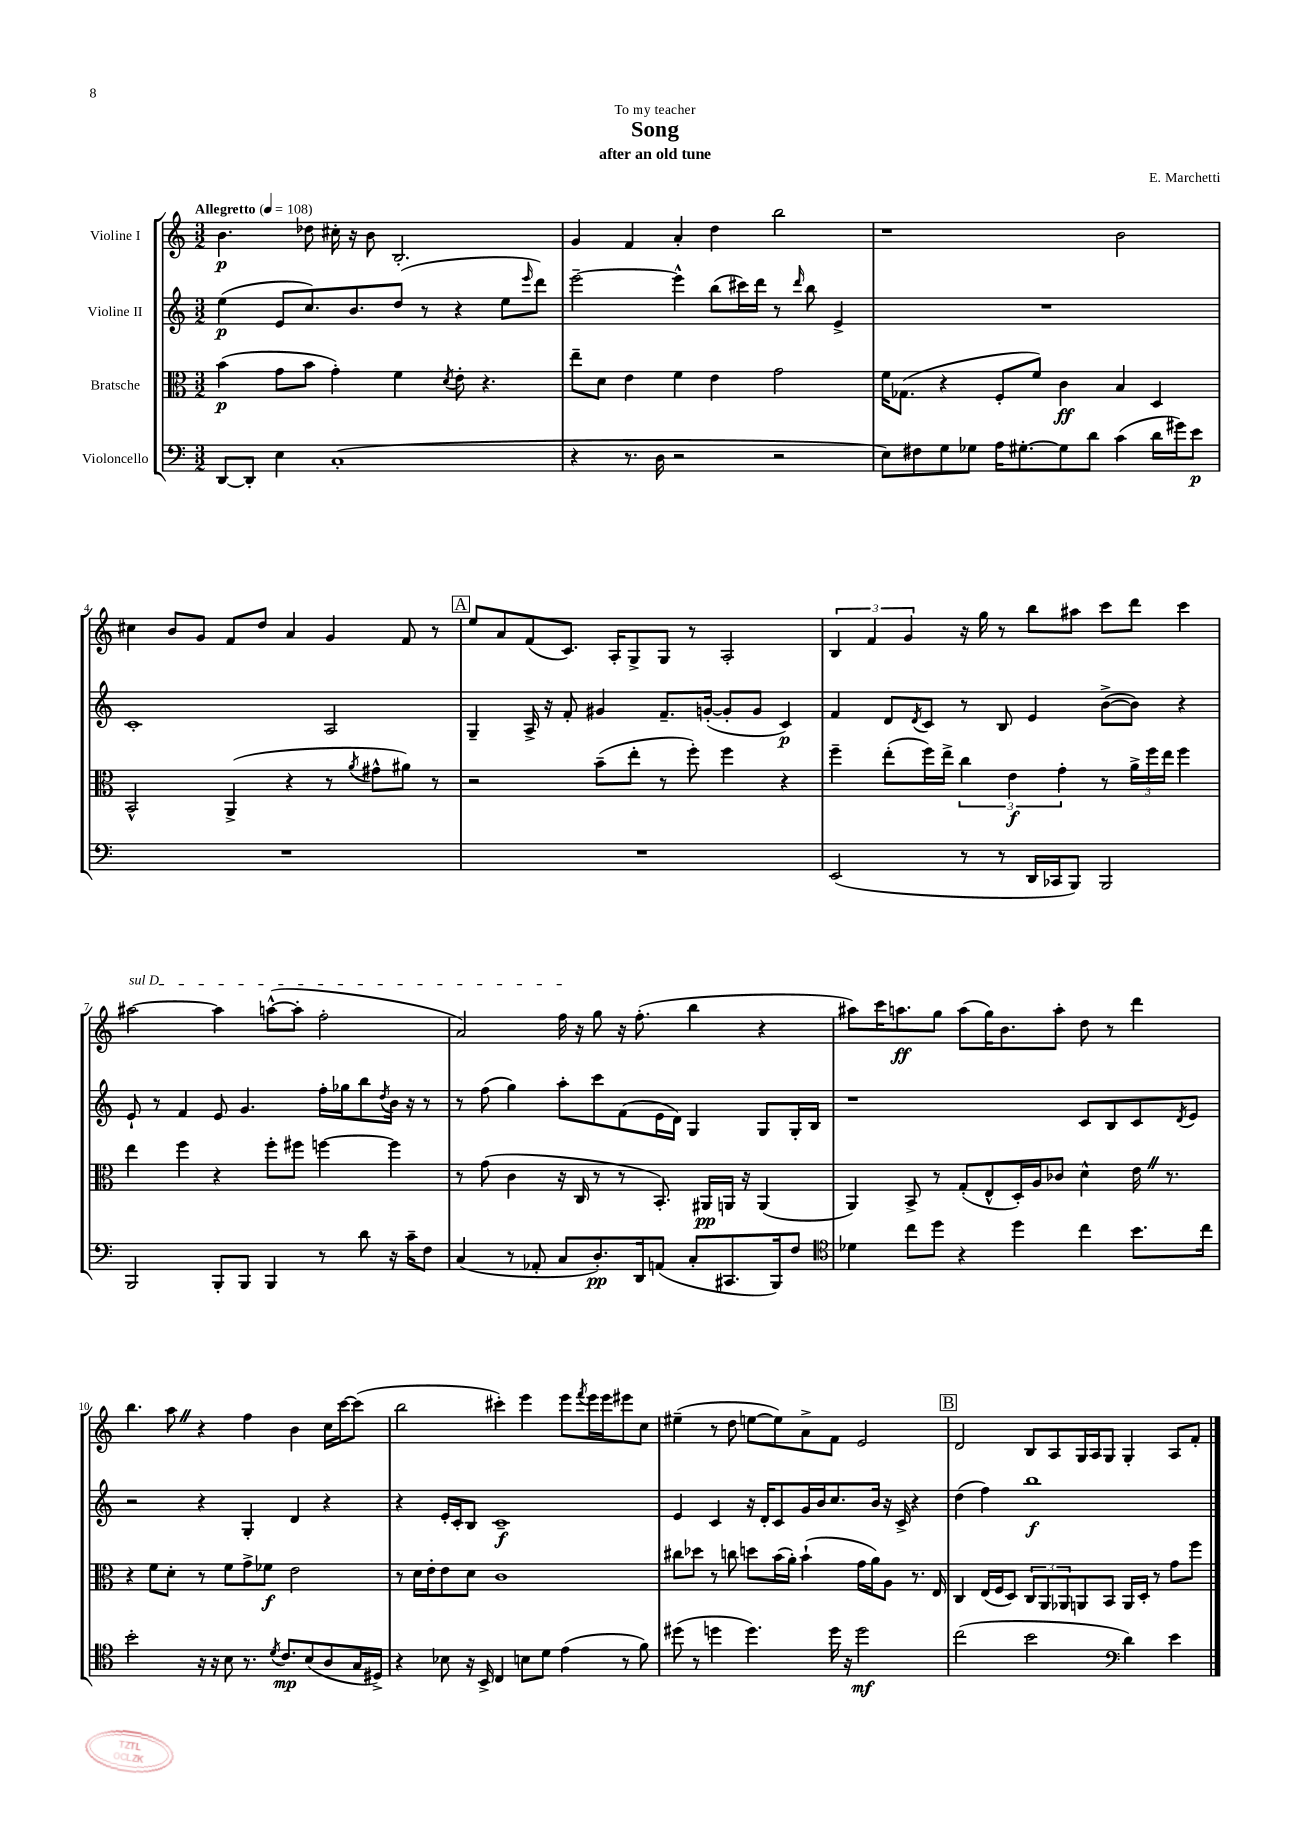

**kern	**dynam	**kern	**dynam	**kern	**dynam	**kern	**dynam
*part4	*part4	*part3	*part3	*part2	*part2	*part1	*part1
*staff4	*staff4	*staff3	*staff3	*staff2	*staff2	*staff1	*staff1
*I"Violoncello	*	*I"Bratsche	*	*I"Violine II	*	*I"Violine I	*
*clefF4	*	*clefC3	*	*clefG2	*	*clefG2	*
*k[]	*	*k[]	*	*k[]	*	*k[]	*
*M3/2	*	*M3/2	*	*M3/2	*	*M3/2	*
*MM108	*	*MM108	*	*MM108	*	*MM108	*
=1	=1	=1	=1	=1	=1	=1	=1
!	!	!	!	!	!	!LO:TX:a:B:t=Allegretto	!
[8DD/L	.	(4b\	p	(4ee\	p	4.b\	p
8DD'/J]	.	.	.	.	.	.	.
4E\	.	8g\L	.	8e/L	.	.	.
.	.	8b\J	.	8.cc/)	.	8dd-X\	.
(1C'	.	4g'\)	.	.	.	16cc#X'\	.
.	.	.	.	8.b/	.	16r	.
.	.	.	.	.	.	8b\	.
.	.	4f\	.	(8dd/J	.	2.B'/	.
.	.	.	.	8r	.	.	.
.	.	8qd/	.	.	.	.	.
.	.	8e'\	.	4r	.	.	.
.	.	4.r	.	.	.	.	.
.	.	.	.	8ee\L	.	.	.
.	.	.	.	16qqeee/	.	.	.
.	.	.	.	8ddd\J)	.	.	.
=2	=2	=2	=2	=2	=2	=2	=2
4r	.	8ee~\L	.	[2eee~\	.	4g/	.
.	.	8d\J	.	.	.	.	.
8.r	.	4e\	.	.	.	4f/	.
16D\	.	.	.	.	.	.	.
2r	.	4f\	.	4eee^^\]	.	4a'/	.
.	.	4e\	.	(8bb\L	.	4dd\	.
.	.	.	.	16ccc#X\L)	.	.	.
.	.	.	.	16ddd\JJ	.	.	.
2r	.	2g\	.	8r	.	2bb\	.
.	.	.	.	16qqddd/	.	.	.
.	.	.	.	8bb\	.	.	.
.	.	.	.	4e^/	.	.	.
=3	=3	=3	=3	=3	=3	=3	=3
8E\L)	.	16f\KL	.	1.r	.	1r	.
.	.	(8.G-X\J	.	.	.	.	.
8F#X\	.	.	.	.	.	.	.
8G\	.	4r	.	.	.	.	.
8G-X\J	.	.	.	.	.	.	.
16A\KL	.	8F'/L	.	.	.	.	.
[8.G#X'\	.	.	.	.	.	.	.
.	.	8f/J)	.	.	.	.	.
8G#\]	.	4c\	ff	.	.	.	.
8d\J	.	.	.	.	.	.	.
(4c\	.	4B/	.	.	.	2b\	.
16d\LL	.	4D/	.	.	.	.	.
16g#X\J)	.	.	.	.	.	.	.
8e\J	p	.	.	.	.	.	.
!!LO:LB:g=z
=4	=4	=4	=4	=4	=4	=4	=4
1.r	.	2BB^^/	.	1c'	.	4cc#X\	.
.	.	.	.	.	.	8b/L	.
.	.	.	.	.	.	8g/J	.
.	.	(4AA^/	.	.	.	8f/L	.
.	.	.	.	.	.	8dd/J	.
.	.	4r	.	.	.	4a/	.
.	.	8r	.	2A/	.	4g/	.
.	.	8qa/	.	.	.	.	.
.	.	8g#X^^\L	.	.	.	.	.
.	.	8a#X\J)	.	.	.	8f/	.
.	.	8r	.	.	.	8r	.
!!LO:REH:place=s1:t=A
=5	=5	=5	=5	=5	=5	=5	=5
1.r	.	2r	.	4G~/	.	8ee/L	.
.	.	.	.	.	.	8a/	.
.	.	.	.	16A^/	.	(8f/	.
.	.	.	.	16r	.	.	.
.	.	.	.	8f'/	.	8.c/J)	.
.	.	(8b~\L	.	4g#X/	.	.	.
.	.	.	.	.	.	16A'/KL	.
.	.	8ee'\J	.	.	.	8G^/	.
.	.	8r	.	8.f~/L	.	8G/J	.
.	.	8ff'\)	.	.	.	8r	.
.	.	.	.	([16gn'/Jk	.	.	.
.	.	4ff\	.	8g'/L]	.	2A'/	.
.	.	.	.	8g/J	.	.	.
.	.	4r	.	4c/)	p	.	.
=6	=6	=6	=6	=6	=6	=6	=6
(2EE/	.	4ff~\	.	4f/	.	6B/	.
.	.	.	.	.	.	6f/	.
.	.	(8ee'\L	.	8d/L	.	.	.
.	.	.	.	.	.	6g/	.
.	.	.	.	8qd/	.	.	.
.	.	16ff\L)	.	8c/J	.	.	.
.	.	16ee^\JJ	.	.	.	.	.
8r	.	6cc\	.	8r	.	16r	.
.	.	.	.	.	.	16gg\	.
8r	.	.	.	8B/	.	8r	.
.	.	6e\	f	.	.	.	.
16DD/LL	.	.	.	4e/	.	8bb\L	.
16CC-X/J	.	.	.	.	.	.	.
.	.	6g'\	.	.	.	.	.
8BBB/J)	.	.	.	.	.	8aa#X\J	.
2BBB/	.	8r	.	([8b^\L	.	8ccc\L	.
.	.	24a^\LL	.	8b\J])	.	8ddd\J	.
.	.	24ff\	.	.	.	.	.
.	.	24ee\JJ	.	.	.	.	.
.	.	4ff\	.	4r	.	4ccc\	.
!!LO:LB:g=z
=7	=7	=7	=7	=7	=7	=7	=7
!	!	!	!	!	!	!LO:TX:a:i:t=sul D	!
2BBB/	.	4ee\	.	8e`/	.	[2aa#X\	.
.	.	.	.	8r	.	.	.
.	.	4ff\	.	4f/	.	.	.
8BBB'/L	.	4r	.	8e/	.	4aa#\]	.
8BBB/J	.	.	.	4.g/	.	.	.
4BBB/	.	8ff'\L	.	.	.	([8aan^^\L	.
.	.	8ff#X\J	.	.	.	8aa'\J]	.
8r	.	[4ffn\	.	16ff'\LL	.	2ff'\	.
.	.	.	.	16gg-X\J	.	.	.
8d\	.	.	.	8bb\	.	.	.
.	.	.	.	8qdd/	.	.	.
16r	.	4ff\]	.	16b\Jk	.	.	.
16c~\KL	.	.	.	16r	.	.	.
8F\J	.	.	.	8r	.	.	.
=8	=8	=8	=8	=8	=8	=8	=8
(4C/	.	8r	.	8r	.	2a/)	.
.	.	(8g\	.	(8ff\	.	.	.
8r	.	4c\	.	4gg\)	.	.	.
8AA-X'/	.	.	.	.	.	.	.
8C/L	.	16r	.	8aa'\L	.	16ff\	.
.	.	16C/	.	.	.	16r	.
8.D'/)	pp	8r	.	8ccc\	.	8gg\	.
.	.	8r	.	(8f\	.	16r	.
16DD/k	.	.	.	.	.	(8.ff'\	.
(8AAn/J	.	8.BB'/)	.	16e\L	.	.	.
.	.	.	.	16d\JJ)	.	.	.
8C'/L	.	.	.	4G/	.	4bb\	.
.	.	16AA#X/LL	pp	.	.	.	.
8.CC#X/	.	16AAn/JJ	.	.	.	.	.
.	.	16r	.	.	.	.	.
.	.	(4AA/	.	8G/L	.	4r	.
16BBB/k)	.	.	.	.	.	.	.
8F/J	.	.	.	16G'/L	.	.	.
.	.	.	.	16B/JJ	.	.	.
=9	=9	=9	=9	=9	=9	=9	=9
*clefC4	*	*	*	*	*	*	*
4d-X\	.	4AA/)	.	1r	.	8aa#X\L)	.
.	.	.	.	.	.	16ccc\K	.
.	.	.	.	.	.	8.aan\	ff
8cc\L	.	8BB^/	.	.	.	.	.
8dd\J	.	8r	.	.	.	8gg\J	.
4r	.	(8G'/L	.	.	.	(8aa\L	.
.	.	8E^^/	.	.	.	16gg\K)	.
.	.	.	.	.	.	8.b\	.
4dd\	.	16D'/L)	.	.	.	.	.
.	.	16A/J	.	.	.	.	.
.	.	8c-X/J	.	.	.	8aa'\J	.
4cc\	.	4d^^\	.	8c/L	.	8dd\	.
.	.	.	.	8B/	.	8r	.
8.b\L	.	16eZ\	.	8c/	.	4ddd\	.
.	.	8.r	.	.	.	.	.
.	.	.	.	8qd/	.	.	.
.	.	.	.	8e/J	.	.	.
16cc\Jk	.	.	.	.	.	.	.
!!LO:LB:g=z
=10	=10	=10	=10	=10	=10	=10	=10
2b'\	.	4r	.	2r	.	4.bb\	.
.	.	8f\L	.	.	.	.	.
.	.	8d'\J	.	.	.	8aaZ\	.
16r	.	8r	.	4r	.	4r	.
16r	.	.	.	.	.	.	.
8B\	.	8f\L	.	.	.	.	.
8.r	.	8g^\	.	4G'/	.	4ff\	.
.	.	8f-X\J	f	.	.	.	.
8qd/	.	.	.	.	.	.	.
8.c/L	mp	.	.	.	.	.	.
.	.	2e\	.	4d/	.	4b\	.
(8B/	.	.	.	.	.	.	.
8A/	.	.	.	4r	.	16cc\LL	.
.	.	.	.	.	.	[16ccc\J	.
16G/L	.	.	.	.	.	(8ccc\J]	.
16D#X^/JJ)	.	.	.	.	.	.	.
=11	=11	=11	=11	=11	=11	=11	=11
4r	.	8r	.	4r	.	2bb\	.
.	.	16d\LL	.	.	.	.	.
.	.	16e'\J	.	.	.	.	.
8B-X\	.	8e\	.	16e'/LL	.	.	.
.	.	.	.	16c'/J	.	.	.
16r	.	8d\J	.	8B/J	.	.	.
16BB^/	.	.	.	.	.	.	.
4C/	.	1c	.	1c~	f	4ccc#X'\)	.
8Bn\L	.	.	.	.	.	4eee\	.
8d\J	.	.	.	.	.	.	.
(4e\	.	.	.	.	.	8eee\L	.
.	.	.	.	.	.	8qfff/	.
.	.	.	.	.	.	16eee\L	.
.	.	.	.	.	.	16eee\J	.
8r	.	.	.	.	.	8eee#X\	.
8f\)	.	.	.	.	.	8cc\J	.
=12	=12	=12	=12	=12	=12	=12	=12
(8dd#X\	.	8cc#X\L	.	4e/	.	(4ee#X~\	.
8r	.	8dd-X\J	.	.	.	.	.
4ddn\	.	8r	.	4c/	.	8r	.
.	.	8ccn\	.	.	.	8dd\	.
4.dd\)	.	8ddn\L	.	16r	.	[8een\L	.
.	.	.	.	16d'/KL	.	.	.
.	.	(16b\L	.	8c/	.	8ee\])	.
.	.	16a'\JJ)	.	.	.	.	.
.	.	(4b`\	.	16g/L	.	8a^\	.
.	.	.	.	16b/J	.	.	.
16dd\	.	.	.	8.cc/	.	8f\J	.
16r	.	.	.	.	.	.	.
2dd\	mf	16g\LL	.	.	.	2e/	.
.	.	16a\J)	.	16b/Jk	.	.	.
.	.	8A\J	.	16r	.	.	.
.	.	.	.	16c^/	.	.	.
.	.	8.r	.	4r	.	.	.
.	.	16E/	.	.	.	.	.
!!LO:REH:place=s1:t=B
=13	=13	=13	=13	=13	=13	=13	=13
(2cc\	.	4C/	.	(4dd\	.	2d/	.
.	.	(16E/LL	.	4ff\)	.	.	.
.	.	16F/J	.	.	.	.	.
.	.	8D/J)	.	.	.	.	.
2b\	.	12C/L	.	1bb	f	8B/L	.
.	.	12AA/	.	.	.	.	.
.	.	.	.	.	.	8A/	.
.	.	12AA-X/	.	.	.	.	.
.	.	8AAn/	.	.	.	16G/L	.
.	.	.	.	.	.	16A/J	.
.	.	8BB/J	.	.	.	8G/J	.
*clefF4	*	*	*	*	*	*	*
4d\)	.	16AA/LL	.	.	.	4G'/	.
.	.	16D'/JJ	.	.	.	.	.
.	.	8r	.	.	.	.	.
4e\	.	8g\L	.	.	.	8A/L	.
.	.	8ff\J	.	.	.	8f'/J	.
==	==	==	==	==	==	==	==
*-	*-	*-	*-	*-	*-	*-	*-
